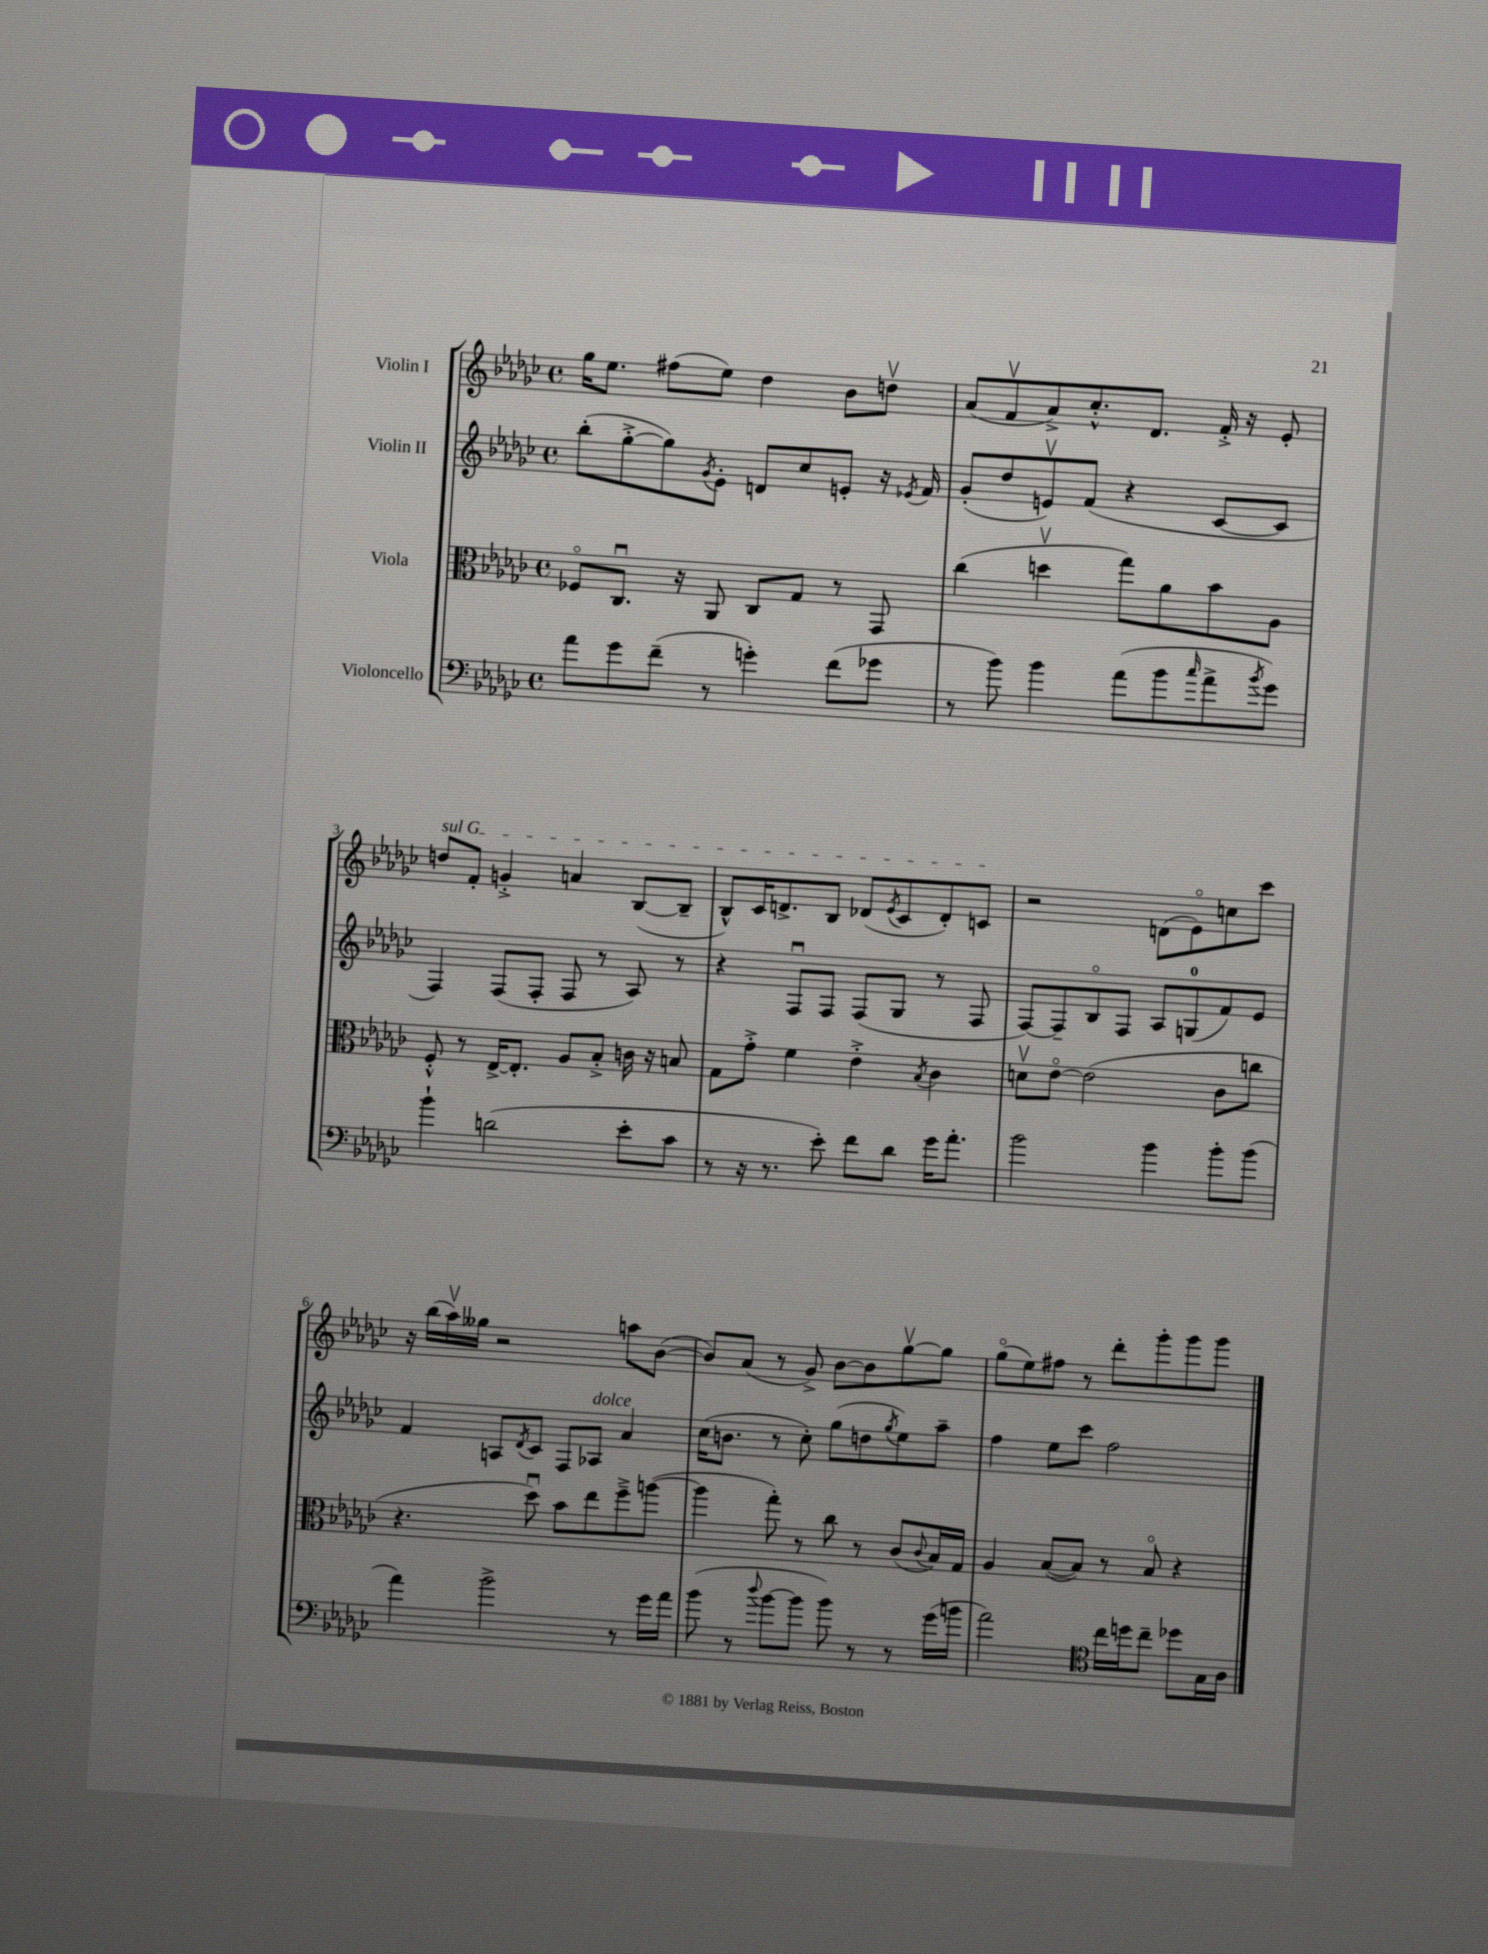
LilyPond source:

<<
\new StaffGroup <<
\new Staff = "s0" \with { instrumentName = "Violin I" } {
    \clef treble \key ges \major \defaultTimeSignature \time 4/4
    ges''16 ees''8. fis''8( ees''8) des''4 bes'8 d''8\upbow |
    aes'8( f'8\upbow aes'8->) ces''8.-.-^ des'8. f'16-.-> r16 ees'8-. |
    \once \override TextSpanner.bound-details.left.text = \markup { \italic "sul G" } d''8\startTextSpan f'8-. g'4-.-> a'4 bes8~( bes8-- |
    bes8-^) ces'16 d'8.-> bes8 des'8( \acciaccatura { ees'8 } ces'8 des'8-.) c'8\stopTextSpan |
    r2 d'8( ees'8\flageolet) c''8 ces'''8 |
    r16 bes''16( aes''16\upbow) geses''16 r2 a''8 bes'8~( |
    bes'8) aes'8( r8 ges'8->) bes'8~ bes'8 ges''8~\upbow ges''8 |
    ges''8\flageolet( ees''8) fis''8 r8 des'''8-. ges'''8-. ges'''8 ges'''8 \bar "|." |
}
\new Staff = "s1" \with { instrumentName = "Violin II" } {
    \clef treble \key ges \major \defaultTimeSignature \time 4/4
    bes''8-.( ges''8~-.-> ges''8) \acciaccatura { ges'8 } ees'8-. d'8 ces''8 e'8-. r16 \acciaccatura { ees'8 } f'16 |
    ges'8-.( des''8 e'8\upbow) f'8( r4 ces'8~ ces'8 |
    f4) f8( f8-. f8 r8 aes8) r8 |
    r4 f8\downbow f8 f8( ges8 r8 f8 |
    f8~) f8-- bes8\flageolet f8 aes8 g8-0( f'8) ees'8 |
    f'4 a8 \acciaccatura { des'8 } ces'8 f8 aes8^\markup { \italic "dolce" } aes'4 |
    ces''16( b'8. r8 ces''8-.) ges''8( d''8 \acciaccatura { ges''8 } ees''8) aes''8-- |
    f''4 ees''8 ces'''8 f''2 \bar "|." |
}
\new Staff = "s2" \with { instrumentName = "Viola" } {
    \clef alto \key ges \major \defaultTimeSignature \time 4/4
    fes8\flageolet ces8.\downbow r16 aes,8 ces8 ges8 r8 ges,8 |
    ces''4( d''4\upbow ges''8) aes'8 bes'8 aes8 |
    f8-.-^ r8 ees16~-> ees8.-. aes8 bes8-.-> c'16 r16 b8 |
    ges8 ges'8-.-> f'4 ees'4-.-> \acciaccatura { bes8 } ces'4 |
    d'8\upbow ees'8~\flageolet ees'2( ces'8 c''8 |
    r4. des''8\downbow) bes'8 ees''8 f''8---> a''8~( |
    a''4 ges''8-.) r8 ces''8 r8 ces'8( \appoggiatura { ces'8 } bes16) ges16 |
    aes4 bes8~( bes8) r8 bes8\flageolet r4 \bar "|." |
}
\new Staff = "s3" \with { instrumentName = "Violoncello" } {
    \clef bass \key ges \major \defaultTimeSignature \time 4/4
    aes'8 ges'8 f'8--( r8 g'4-.) f'8( ges'8 |
    r8 bes'8) bes'4 aes'8( bes'8 \grace { ces''16 } aes'8-> \acciaccatura { bes'8 } ges'8) |
    bes'4-! d'2( ees'8-. ces'8 |
    r8 r16 r8. ees'8-.) f'8 des'8 ges'16 aes'8.-. |
    bes'2 bes'4 bes'8-. bes'8( |
    aes'4) bes'2-> r8 ges'16 aes'16 |
    bes'8( r8 \appoggiatura { des''8 } bes'8~ bes'8 bes'8) r8 r8 ges'16( b'16 |
    aes'2) \clef tenor ces''16 d''16 ces''8-- des''8 ges16 aes16 \bar "|." |
}
>>
>>
